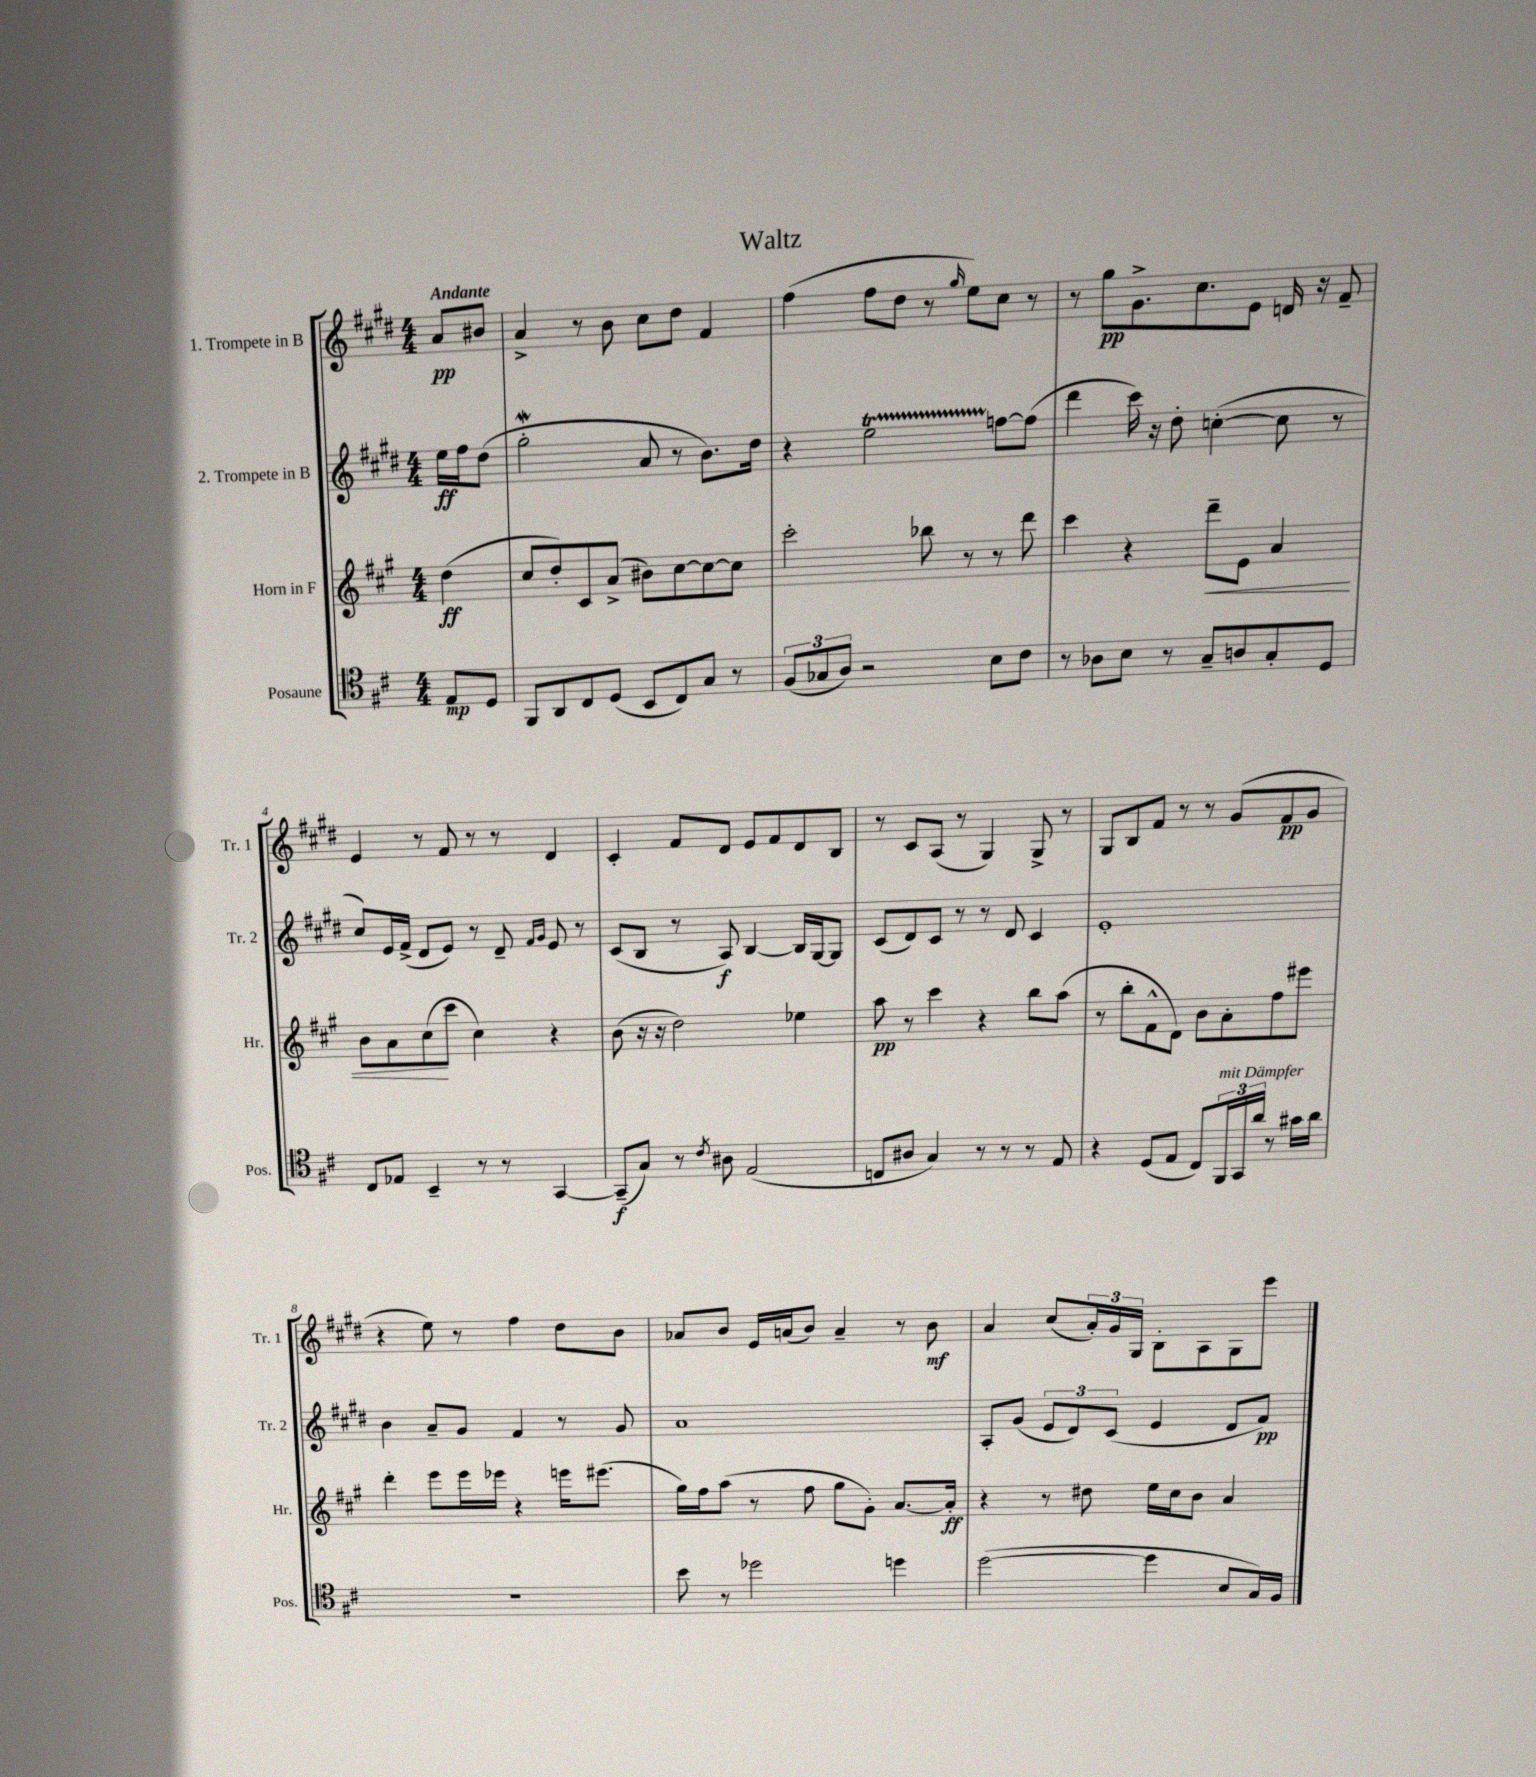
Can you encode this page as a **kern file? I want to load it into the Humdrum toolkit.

**kern	**kern	**kern	**kern
*staff4	*staff3	*staff2	*staff1
*clefC4	*clefG2	*clefG2	*clefG2
*k[f#c#]	*k[f#c#g#]	*k[f#c#g#d#]	*k[f#c#g#d#]
*M4/4	*M4/4	*M4/4	*M4/4
8E	(4dd	16ee	8a
.	.	16ff#	.
8D	.	(8dd#	8b#
=	=	=	=
8FF#	8cc#	2gg#'	4a^
8AA	8dd')	.	.
8C#	8c#	.	8r
(8D	(8a^	.	8b
8BB	8b#)	8a	8cc#
8C#)	[8cc#	8r	8dd#
8G	8cc#_	8.b)	4f#
8r	8cc#]	.	.
.	.	16dd#	.
=	=	=	=
(12F#	2ccc#'	4r	(4ff#
12G-	.	.	.
12A)	.	.	.
2r	.	2ee	8ff#
.	.	.	8dd#
.	8bb-	.	8r
.	.	.	16qqgg#
.	8r	.	8ee)
8B	8r	[8ff	8cc#
8c#	8ddd	(8ff]	8r
=	=	=	=
8r	4ccc#	4ddd#	8r
8A-	.	.	8gg#
8B	4r	16ccc#)	8.g#^
.	.	16r	.
8r	.	8dd#'	.
.	.	.	8.cc#
8G~	8ddd~	([4cc'	.
8A	8e	.	8e
8G'	4a	8cc]	16d
.	.	.	16r
8D	.	8r	8f#~
=	=	=	=
8C#	8b	8cc#)	4e
8E-	8a	16e	.
.	.	(16f#^	.
4BB~	(8cc#	8d#	8r
.	8ccc#	8e)	8f#
8r	4cc#)	8r	8r
8r	.	8d#~	8r
.	.	16qqf#	.
.	.	16qqg#	.
[4GG	4r	8e	4d#
.	.	8r	.
=	=	=	=
(8GG~]	(8b	(8c#	4c#'
8G)	16r	8B	.
.	16r	.	.
8r	2dd)	8r	8f#
8qc#	.	.	.
8A#	.	8A)	8d#
(2E	.	[4B	8e
.	.	.	8f#
.	4ee-	16B]	8d#
.	.	[16G#	.
.	.	8G#]	8B
=	=	=	=
8C	8aa	(8c#	8r
8A#	8r	8d#)	8c#
4G)	4ccc#	8c#	(8A
.	.	8r	8r
8r	4r	8r	4G#)
8r	.	8d#	.
8r	8bb	4c#	8G#^
8E	(8aa	.	8r
=	=	=	=
4r	8r	1e'	8G#
.	8bb'	.	8B
(8D	8f#^^	.	8f#
8E	8d)	.	8r
8C#)	8b	.	8r
24FF#	8a'	.	(8g#
24GG	.	.	.
24a	.	.	.
8r	8ff#	.	8f#
16g#	8eee#	.	8g#
16a	.	.	.
=	=	=	=
1r	4ddd'	4b	4r
.	8eee	8a~	8ee)
.	16eee	8g#	8r
.	16eee-	.	.
.	4r	4f#	4ff#
.	16eee	8r	8dd#
.	(8.eee#	.	.
.	.	8g#	8b
=	=	=	=
8b	16gg#)	1a	8a-
.	16ff#	.	.
8r	(8aa	.	8b
2dd-	8r	.	16e
.	.	.	(16a
.	8ff#	.	8b)
.	8gg#	.	4a~
.	8g#')	.	.
4dd	[8.a	.	8r
.	.	.	8b
.	16a']	.	.
=	=	=	=
([2dd	4r	8A'	4a
.	.	(8g#	.
.	8r	12e	(8cc#
.	.	12d#)	.
.	8dd#	.	24a')
.	.	(12c#	24g#
.	.	.	24G#
4dd]	16ee	4e	8B'
.	16cc#	.	.
.	8b	.	8A
8B	4a	8d#	8G#
16G)	.	8f#)	8eee
16F#	.	.	.
==	==	==	==
*-	*-	*-	*-
